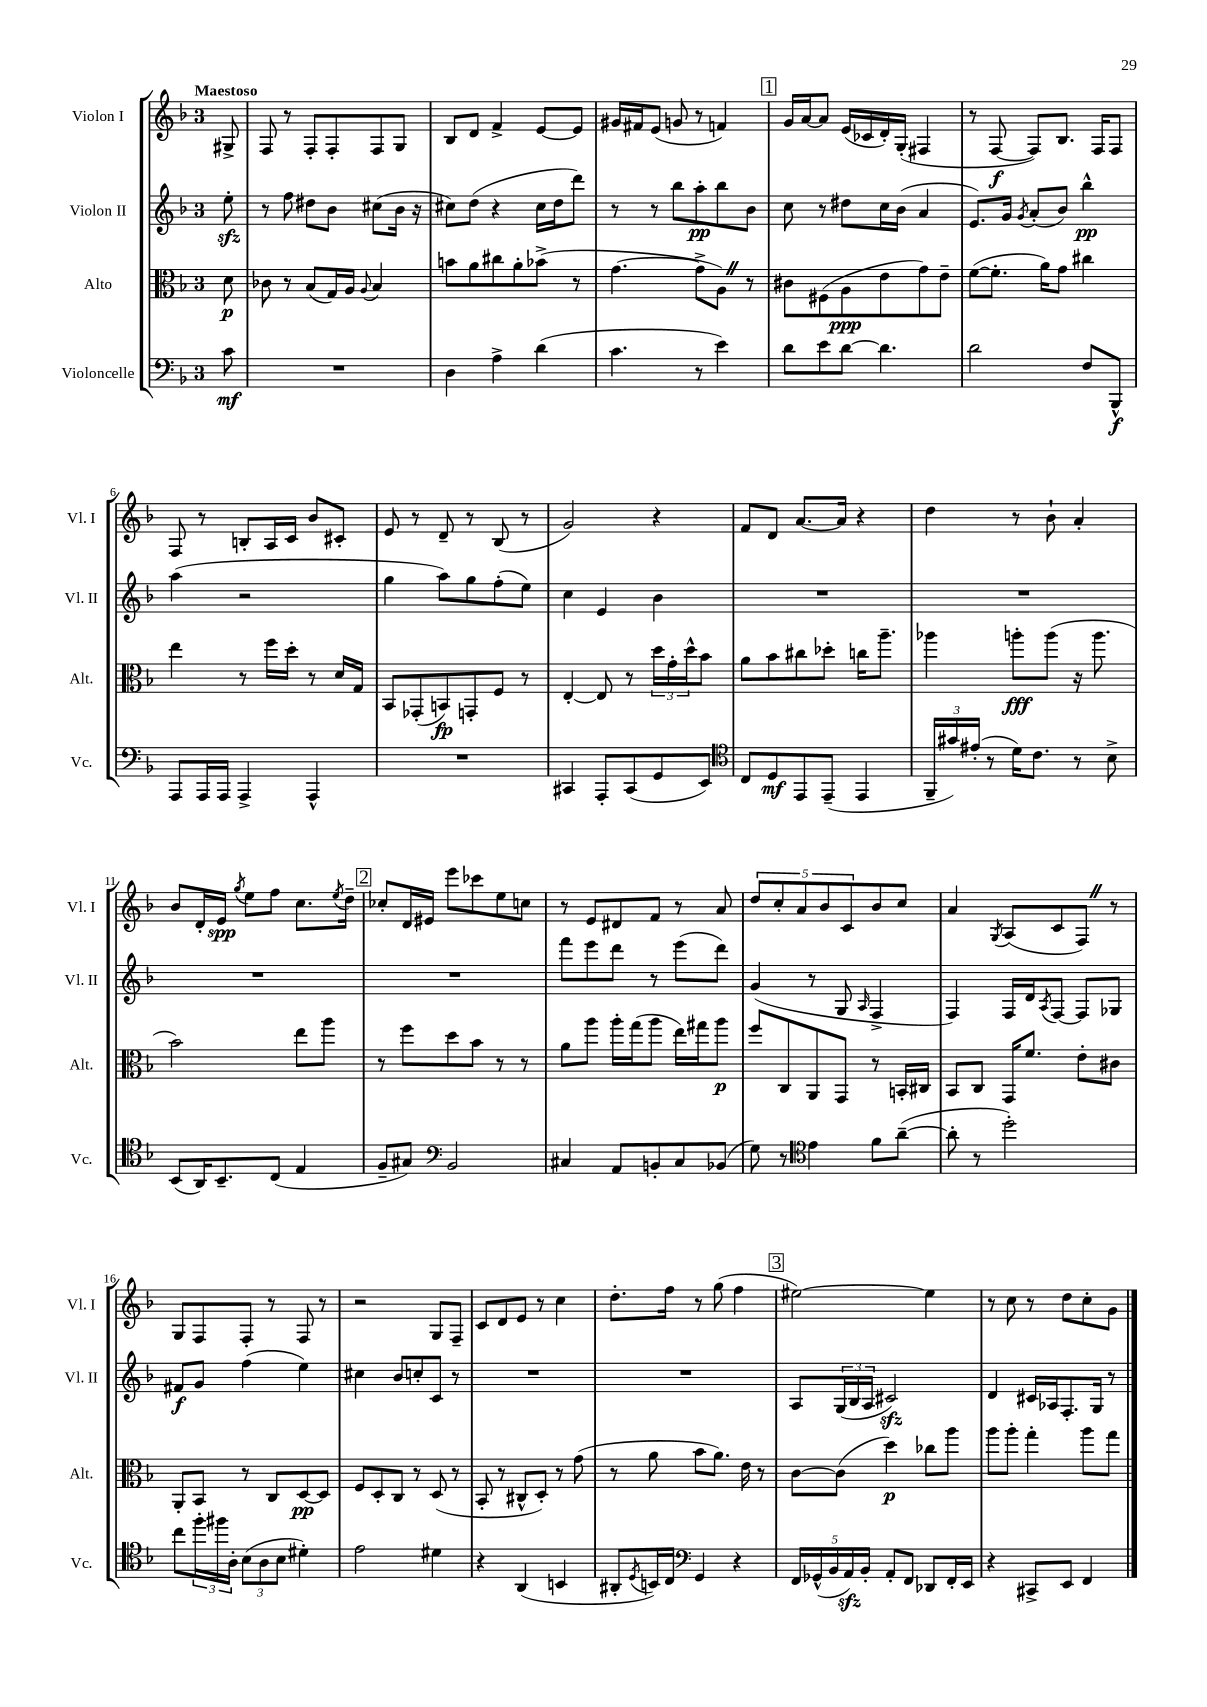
<<
\new StaffGroup <<
\new Staff = "s0" \with { instrumentName = "Violon I" shortInstrumentName = "Vl. I" } {
    \clef treble \key f \major \once \override Staff.TimeSignature.style = #'single-digit \time 3/4 \partial 8 \tempo "Maestoso"
    gis8-> |
    f8 r8 f8-. f8-. f8 g8 |
    bes8 d'8 f'4-> e'8~ e'8 |
    gis'16 fis'16 e'8( g'8 r8 f'4) |
    \mark \markup { \box "1" } g'16 a'16~ a'8 e'16( ces'16 d'16-.) g16-.( fis4 |
    r8 f8~\f f8) bes8. f16 f8 |
    f8 r8 b8-. a16 c'16 bes'8 cis'8-. |
    e'8 r8 d'8-- r8 bes8( r8 |
    g'2) r4 |
    f'8 d'8 a'8.~ a'16 r4 |
    d''4 r8 bes'8-! a'4-. |
    bes'8 d'16-. e'16\spp \acciaccatura { g''8 } e''8 f''8 c''8. \acciaccatura { e''8 } d''16-- |
    \mark \markup { \box "2" } ces''8-. d'16 eis'16 e'''8 ces'''8 e''8 c''8 |
    r8 e'8 dis'8 f'8 r8 a'8 |
    \tuplet 5/4 { d''8 c''8-. a'8 bes'8 c'8 } bes'8 c''8 |
    a'4 \acciaccatura { g8 } a8( c'8 f8) \once \override BreathingSign.text = \markup { \musicglyph "scripts.caesura.straight" } \breathe r8 |
    g8 f8 f8-. r8 f8 r8 |
    r2 g8 f8-- |
    c'8 d'8 e'8 r8 c''4 |
    d''8.-. f''16 r8 g''8( f''4 |
    \mark \markup { \box "3" } eis''2~) eis''4 |
    r8 c''8 r8 d''8 c''8-. g'8 \bar "|." |
}
\new Staff = "s1" \with { instrumentName = "Violon II" shortInstrumentName = "Vl. II" } {
    \clef treble \key f \major \once \override Staff.TimeSignature.style = #'single-digit \time 3/4 \partial 8
    e''8-.\sfz |
    r8 f''8 dis''8 bes'8 cis''8( bes'16 r16 |
    cis''8) d''8( r4 cis''16 d''16 d'''8) |
    r8 r8 bes''8 a''8-.\pp bes''8 bes'8 |
    \mark \markup { \box "1" } c''8 r8 dis''8 c''16 bes'16( a'4 |
    e'8.) g'16 \acciaccatura { g'8 } a'8-.( bes'8) bes''4-^\pp |
    a''4( r2 |
    g''4 a''8) g''8 f''8-.( e''8) |
    c''4 e'4 bes'4 |
    R2. |
    R2. |
    R2. |
    \mark \markup { \box "2" } R2. |
    f'''8 e'''8 d'''8 r8 e'''8( d'''8) |
    g'4( r8 g8 \grace { a16 } f4-> |
    f4) f16 d'16 \acciaccatura { a8 } f8~ f8 ges8 |
    fis'8\f g'8 f''4( e''4) |
    cis''4 bes'8 c''8-. c'8 r8 |
    R2. |
    R2. |
    \mark \markup { \box "3" } a8 \tuplet 3/2 { g16( bes16 a16 } cis'2\sfz) |
    d'4 cis'16 aes16 f8.-. g16 r8 \bar "|." |
}
\new Staff = "s2" \with { instrumentName = "Alto" shortInstrumentName = "Alt." } {
    \clef alto \key f \major \once \override Staff.TimeSignature.style = #'single-digit \time 3/4 \partial 8
    d'8\p |
    ces'8 r8 bes8( g16) a16 \appoggiatura { a8 } bes4 |
    b'8 a'8 cis''8 a'8-. bes'8->( r8 |
    g'4.~ g'8-> a8) \once \override BreathingSign.text = \markup { \musicglyph "scripts.caesura.straight" } \breathe r8 |
    \mark \markup { \box "1" } cis'8 fis8( a8\ppp e'8 g'8) e'8-- |
    f'8~( f'8.-. a'16) g'8 cis''4 |
    e''4 r8 f''16 d''16-. r8 d'16 g16 |
    bes,8 ges,8-.( b,8\fp) g,8-. f8 r8 |
    e4~-. e8 r8 \tuplet 3/2 { d''16 g'16-. d''16-^ } bes'8 |
    a'8 bes'8 cis''8 des''8-. c''16 a''8.-- |
    aes''4 a''8-.\fff a''8( r16 a''8. |
    bes'2) e''8 a''8 |
    \mark \markup { \box "2" } r8 f''8 d''8 bes'8 r8 r8 |
    a'8 a''8 a''16-. g''16( a''8 e''16) gis''16 a''8\p |
    f''8 c8 a,8 g,8 r8 b,16-. cis16 |
    bes,8 c8 g,16 f'8. e'8-. cis'8 |
    a,8-. bes,8 r8 c8 d8~\pp d8 |
    f8 d8-. c8 r8 d8( r8 |
    bes,8-. r8 cis8-^ d8-.) r8 g'8( |
    r8 a'8 bes'8 a'8.) e'16 r8 |
    \mark \markup { \box "3" } c'8~ c'8( d''4\p) ces''8 a''8 |
    a''8 a''8-. g''4-. a''8 g''8 \bar "|." |
}
\new Staff = "s3" \with { instrumentName = "Violoncelle" shortInstrumentName = "Vc." } {
    \clef bass \key f \major \once \override Staff.TimeSignature.style = #'single-digit \time 3/4 \partial 8
    c'8\mf |
    R2. |
    d4 a4-> d'4( |
    c'4. r8 e'4) |
    \mark \markup { \box "1" } d'8 e'8 d'8~ d'4. |
    d'2 f8 bes,,8-^\f |
    a,,8 a,,16 a,,16 a,,4-> a,,4-^ |
    R2. |
    cis,4 a,,8-. cis,8( g,8 e,8) |
    \clef tenor c8 d8\mf e,8 e,8--( e,4 |
    \tuplet 3/2 { f,16-- gis'16) eis'16-.( } r8 d'16) c'8. r8 bes8-> |
    bes,8( a,16) bes,8.-- c8( e4 |
    \mark \markup { \box "2" } f8-- gis8) \clef bass bes,2 |
    cis4 a,8 b,8-. cis8 bes,8( |
    g8) r8 \clef tenor e'4 f'8 a'8~--( |
    a'8-. r8 d''2-.) |
    c''8 \tuplet 3/2 { f''16-. fis''16 a16-. } \tuplet 3/2 { bes8( a8 bes8 } dis'4-.) |
    e'2 dis'4 |
    r4 a,4( b,4 |
    ais,8-. \acciaccatura { d8 } b,16) c16 \clef bass g,4 r4 |
    \mark \markup { \box "3" } \tuplet 5/4 { f,16 ges,16-^( bes,16 a,16\sfz) bes,16-. } a,8-. f,8 des,8 f,16-. e,16 |
    r4 cis,8-> e,8 f,4 \bar "|." |
}
>>
>>
